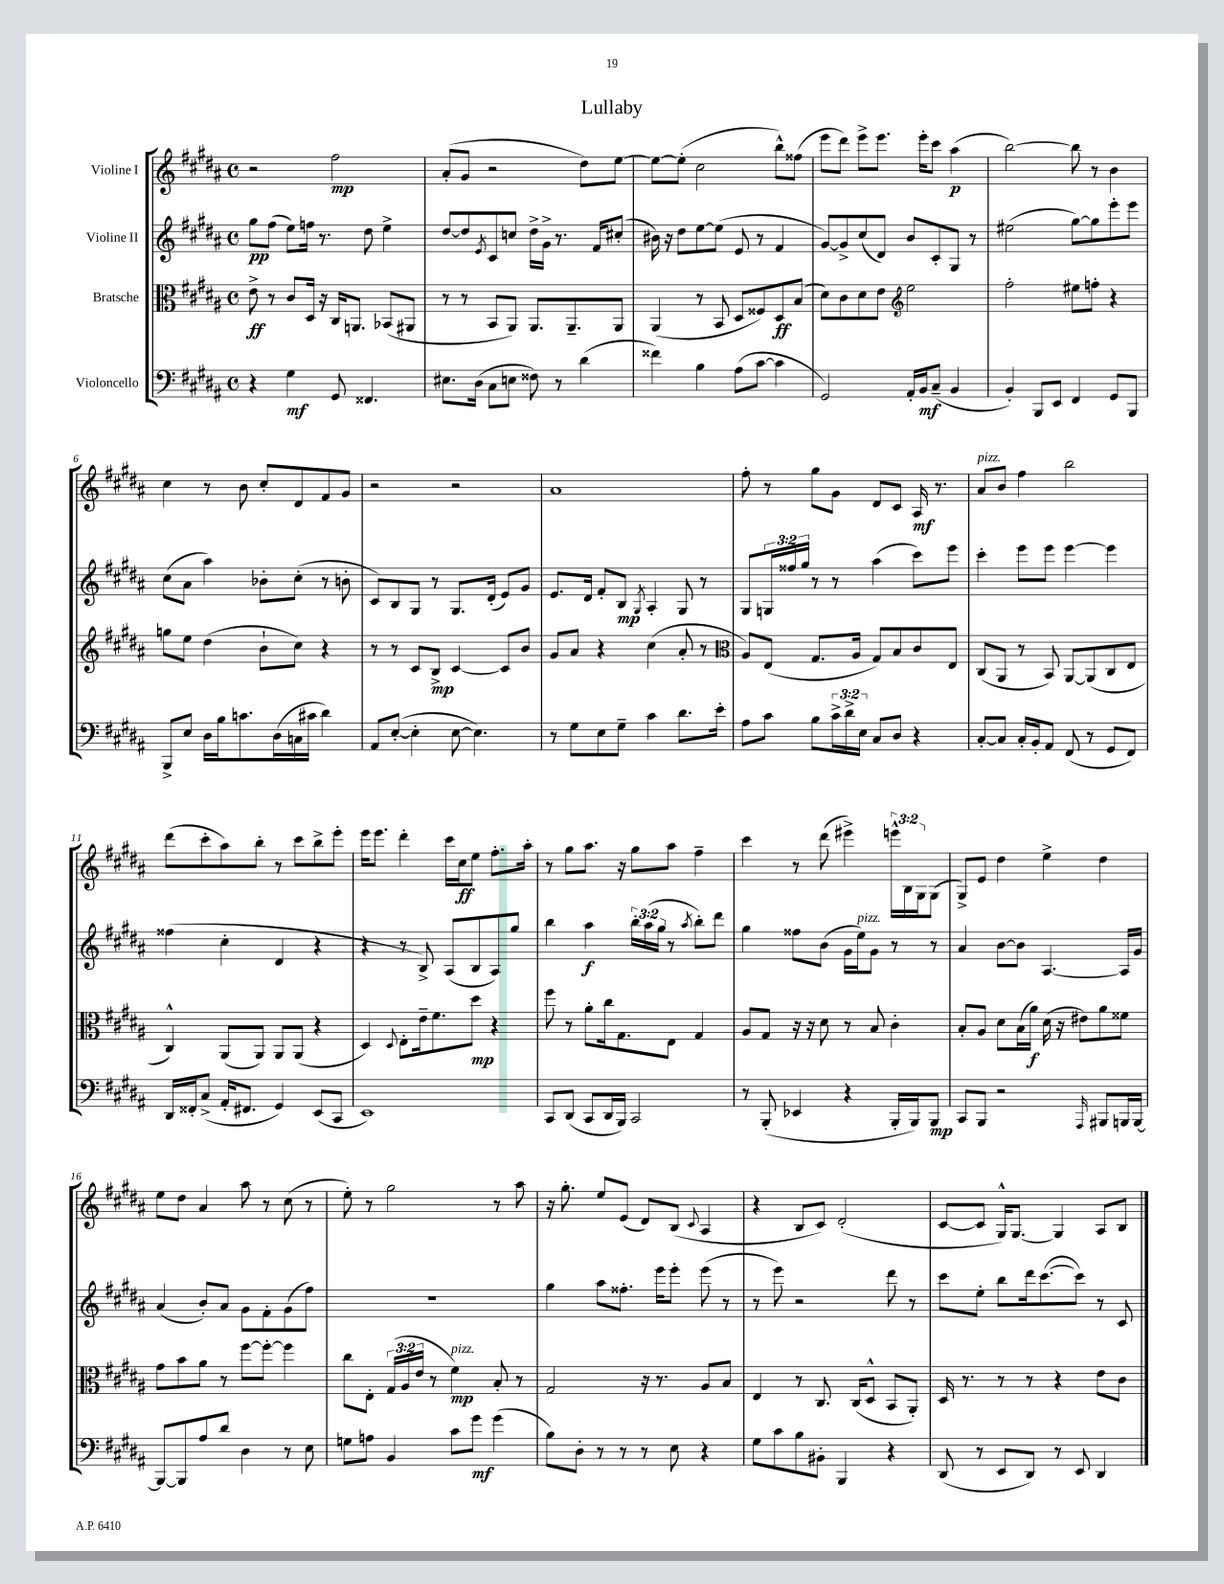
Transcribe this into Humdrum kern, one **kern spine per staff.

**kern	**kern	**kern	**kern
*staff4	*staff3	*staff2	*staff1
*clefF4	*clefC3	*clefG2	*clefG2
*k[f#c#g#d#a#]	*k[f#c#g#d#a#]	*k[f#c#g#d#a#]	*k[f#c#g#d#a#]
*M4/4	*M4/4	*M4/4	*M4/4
*met(c)	*met(c)	*met(c)	*met(c)
4r	8e^	8gg#	2r
.	8r	(8ff#	.
4G#	8c#	8ee)	.
.	16D#	16ff	.
.	16r	8.r	.
8GG#	16C#	.	2ff#
.	8.AA	.	.
4.FF##	.	8dd#	.
.	(8BB-	4ee^	.
.	8AA#	.	.
=	=	=	=
8.E#	8r	[8dd#	(8a#'
.	8r	8dd#]	8g#
(16D#	.	.	.
.	.	8qe	.
8C#	8BB	8c#	2r
8E	8AA#)	8cc	.
8F##)	8.AA#	16dd#^	.
.	.	16g#^	.
8r	.	8.r	.
.	8.AA#~	.	.
(4d#	.	.	8dd#)
.	.	16f#	.
.	8AA#	(8cc#'	[8ee
=	=	=	=
4f##)	(4AA#	16b#)	8ee_
.	.	16r	.
.	.	8dd#	(8ee']
4B	8r	[8ee	2cc#
.	8BB	(8ee]	.
(8A#	8D#	8e	.
[8c#	8F##)	8r	.
4c#]	8D#	4f#	8bb^^)
.	(8B	.	(8ff##
=	=	=	=
2GG#)	8d#)	[8g#)	8eee
.	8c#	8g#^]	8ddd#)
.	8d#	(8cc#	8eee^
.	8e	8d#)	8.eee
*	*clefG2	*	*
16AA#'	2ee	8b	.
16BB	.	.	16eee'
(8C#~	.	8c#'	8ccc#
4BB	.	8G#	(4aa#
.	.	8r	.
=	=	=	=
4BB')	2ff#'	(2ee#	[2bb)
8BBB	.	.	.
8EE	.	.	.
4FF#	8ee#	[8gg#)	8bb]
.	8ff'	8gg#]	8r
8GG#	4r	8eee'	4b
8BBB	.	8eee	.
=	=	=	=
8BBB^	8gg	(8cc#	4cc#
8E	8ee	8a#	.
16D#	(4dd#	4aa#)	8r
16B	.	.	.
8.c	.	.	8b
.	8b`	8b-'	8cc#'
(16D#	.	.	.
16C	8cc#)	(8cc#'	8d#
16c#	.	.	.
4d#)	4r	8r	8f#
.	.	8b'	8g#
=	=	=	=
8AA#	8r	8c#)	2r
([8E'	8r	8B	.
4E']	8c#	8G#	.
.	8B^	8r	.
[8E	[4c#	8.G#	2r
4.E])	.	.	.
.	.	(16d#'	.
.	8c#]	8e)	.
.	8b	8g#	.
=	=	=	=
8r	8g#	8.e	1a#
8G#	8a#	.	.
.	.	16d#	.
8E	4r	8f#'	.
8G#~	.	8B	.
.	.	8qG#	.
4c#	(4cc#	4A#'	.
8.d#	8a#'	8G#	.
.	8r	8r	.
16e'	.	.	.
=	=	=	=
*	*clefC3	*	*
8A#	8A#)	8G#	8ff#'
8c#	(8E	24G	8r
.	.	24ff##	.
.	.	24gg#	.
8B	8.G#	8r	8gg#
24c#^	.	8r	8g#
24d#^	.	.	.
.	16A#	.	.
24E	.	.	.
8C#	8G#)	(4aa#	8d#
8D#	8B	.	8c#
4r	8c#	8ccc#)	16A#
.	.	.	8.r
.	8E	8eee	.
=	=	=	=
[8C#'	(8C#	4ccc#'	8a#
8C#]	8AA#	.	8b
16C#'	8r	8eee	4ff#
16BB'	.	.	.
8AA#	8BB)	8eee	.
(8FF#	[8AA#	[4eee	2bb
8r	(8AA#]	.	.
8GG#	8C#	4eee]	.
8FF#)	8E	.	.
=	=	=	=
16DD#	4C#^^)	(4ff##	(8ddd#
16FF##'	.	.	.
(8C#^	.	.	8ccc#'
16AA#'	(8AA#	4cc#'	8aa#)
8.FF#	.	.	.
.	8AA#)	.	8bb'
4GG#)	8AA#	4d#	8r
.	(8AA#	.	8ccc#
(8EE	4r	4r	8bb^
8CC#	.	.	8eee'
=	=	=	=
1EE)	4D#)	4r	16eee
.	.	.	8.eee
.	8qqD#	.	.
.	8E'	8r	4ddd#'
.	16e~	8B^)	.
.	8.f#	.	.
.	.	(8A#	16ccc#
.	.	.	16cc#
.	8dd#	8B	8ee
.	4r	8A#)	8.ff#'
.	.	8gg#	.
.	.	.	16aa#'
=	=	=	=
8CC#	8ff#	4bb	8r
(8DD#	8r	.	8gg#
8CC#	8a#'	4aa#	8.aa#
16DD#	16cc#	.	.
16BBB)	8.G#	.	16r
2CC#	.	24bb'	8gg#
.	.	(24aa#	.
.	.	24gg#	.
.	8E	8r	8aa#
.	.	8qaa#	.
.	4G#	8bb')	4ff#~
.	.	8ddd#	.
=	=	=	=
8r	8A#	4gg#	4ccc#
(8BBB'	8G#	.	.
4EE-	16r	8ff##	8r
.	16r	.	.
.	8d#	(8b	(8ddd#
4r	8r	16g#	4eee#^)
.	.	16ee)	.
.	8B	8g#	.
16BBB'	4c#'	8r	24eee^^
.	.	.	24B
16BBB)	.	.	.
.	.	.	24G#
8BBB	.	8r	(8G#
=	=	=	=
8CC#	8B'	4a#	8G#^)
8BBB	8A#	.	8e
2r	8d#	[8b	4dd#
.	(16B	8b]	.
.	16a#)	.	.
.	(16d#	[4.A#	4ee^
.	16r	.	.
.	8e#)	.	.
16qqAAA#	.	.	.
8BBB#	8a#	.	4dd#
16BBB	8f##	16A#]	.
[16BBB	.	16g#	.
=	=	=	=
8BBB_	8g#	(4a#	8ee
8BBB]	8b	.	8dd#
8A#	8a#	8b')	4a#
8d#	8r	8a#	.
4D#	[8ff#	8g#	8aa#
.	8ff#'_	8f#'	8r
8r	4ff#]	(8g#	(8cc#
8E	.	8ff#)	8r
=	=	=	=
8G	8cc#	1r	8ee')
8A	8E'	.	8r
4BB	(24G#	.	2gg#
.	24A#	.	.
.	24e	.	.
.	8r	.	.
8c#	4f#)	.	.
8g#	.	.	.
(4g#	8B'	.	8r
.	8r	.	8aa#
=	=	=	=
8B)	2G#	4gg#	16r
.	.	.	8.gg#'
8D#'	.	.	.
8r	.	8aa#	8ee
8r	.	8.ff##'	(8e
8r	16r	.	8d#)
.	8.r	16eee	.
8E	.	8eee'	(8B
.	.	.	8qqc#
4r	8A#	(8eee	4A#
.	8B	8r	.
=	=	=	=
8G#	4E	8r	4r
8c#	.	8eee)	.
8B	8r	2r	8B
8BB#'	8.C#	.	8c#)
4BBB	.	.	(2d#'
.	(16C#	.	.
.	8D#^^	.	.
4r	8BB	8ddd#	.
.	8AA#')	8r	.
=	=	=	=
(8DD#	16D#	8ccc#	[8c#
.	8.r	.	.
8r	.	8ee'	8c#]
8EE	8r	8bb	16G#^^)
.	.	.	[8.G#
8DD#)	8r	16ddd#	.
.	.	([8.ccc#	.
8r	4r	.	4G#]
8EE	.	8ccc#])	.
4DD#	8e	8r	8A#
.	8c#	8c#	8B
==	==	==	==
*-	*-	*-	*-
